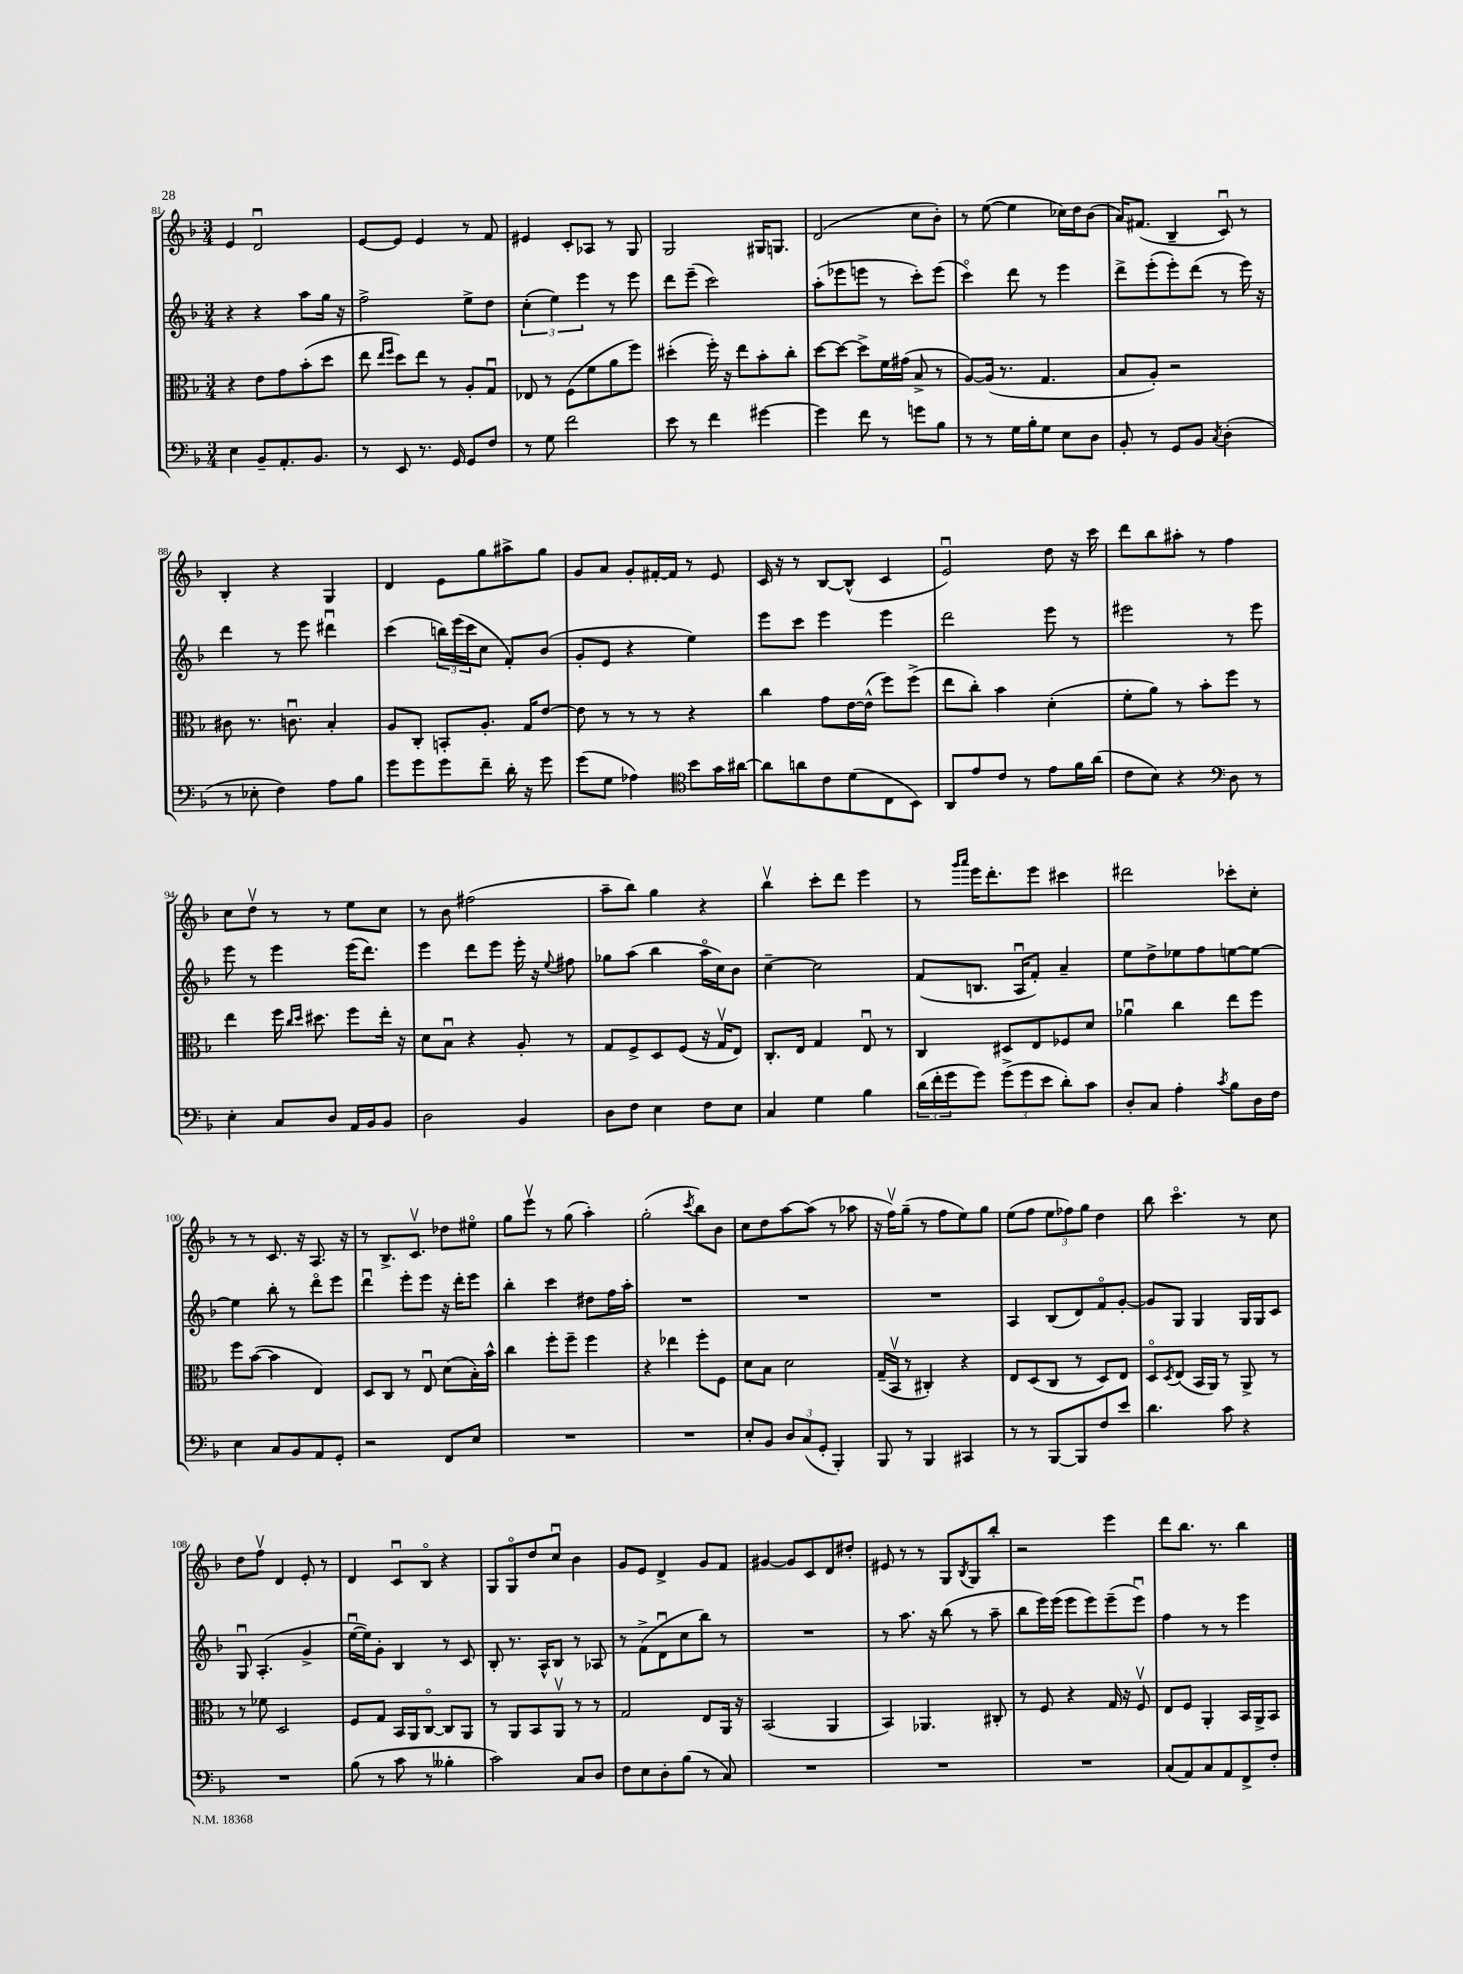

**kern	**kern	**kern	**kern
*part4	*part3	*part2	*part1
*staff4	*staff3	*staff2	*staff1
*clefF4	*clefC3	*clefG2	*clefG2
*k[b-]	*k[b-]	*k[b-]	*k[b-]
*M3/4	*M3/4	*M3/4	*M3/4
=81	=81	=81	=81
4E\	4r	4r	4e/
8BB-~/L	8e\L	4r	2du/
8.AA'/	8g\	.	.
.	(8b-'\	8aa\L	.
8.BB-/J	.	.	.
.	8dd\J	16gg\Jk	.
.	.	16r	.
=82	=82	=82	=82
8r	8ee\	2ff^\	[8e/L
.	16qqee/LL	.	.
.	16qqff/JJ	.	.
8EE/	8dd\L)	.	8e/J]
8.r	8ee\J	.	4e/
.	8r	.	.
16GG/	.	.	.
8GG/L	8A'/L	8ee^\L	8r
8F/J	8Gu/J	8dd\J	8f/
=83	=83	=83	=83
8r	8E-X/	(6cc'\	4e#X/
8G\	8r	.	.
.	.	6ee\)	.
2f\	(8F\L	.	8c'/L
.	.	6eee\	.
.	8f\	.	8A-X/J
.	8a\	8r	8r
.	8ff\J)	8eee\	8G/
=84	=84	=84	=84
8e\	(4dd#X'\	8ddd\L	2G/
8r	.	(8eee~\J	.
4f\	16ff'\)	2ccc\)	.
.	16r	.	.
.	8ee\L	.	.
[4g#X\	8b-'\	.	16G#X/KL
.	.	.	8.Gn/J
.	8cc'\J	.	.
=85	=85	=85	=85
4g#\]	[8dd\L	(8aa'\L	(2d/
.	8dd\J_	8eee-X\	.
8f\	8dd^\L]	8eeen\J	.
8r	16f\L	8r	.
.	(16g#X\JJ	.	.
8gn\L	8B-^/	8ccc'\L)	8cc\L
8B-\J	8r	(8eee\J	8b-'\J)
=86	=86	=86	=86
8r	[8A/L)	4ccc\)	8r
8r	(16A/Jk]	.	([8ee\
.	8.r	.	.
16G\LL	.	8ddd\	4ee\]
16B-'\J	.	.	.
8G\J	4.G/	8r	.
8E\L	.	4eee\	16cc-X\LL)
.	.	.	16dd\J
8D\J	.	.	(8b-\J
=87	=87	=87	=87
8BB-'/	8B-/L	8ddd^\L	16a/KL)
.	.	.	(8.f#X/J
8r	8A'/J)	(8eee'\	.
8GG/L	2r	8eee'\)	4B-~/
8BB-/J	.	(8ddd\J	.
8qC/	.	.	.
(4D'\	.	8r	8cu/)
.	.	16eee\)	8r
.	.	16r	.
!!LO:LB:g=z
=88	=88	=88	=88
8r	8c#X\	4ddd\	4B-'/
8E-X'\	8.r	.	.
4F\)	.	8r	4r
.	8.cnu\	.	.
.	.	8eee\	.
8A\L	4B-'/	4ddd#Xu\	4G/
8B-\J	.	.	.
=89	=89	=89	=89
8g\L	8A/L	(4ccc\	4d/
8g\	8C'/J	.	.
8g\	8BBn'/L	24bbn\LL)	8e\L
.	.	(24eee\	.
.	.	24ccc\J	.
8f~\J	8.A'/J	8cc\J	8gg\
16d'\	.	8f'/L)	8aa#X^\
16r	16G/KL	.	.
8g\	[8e/J	(8b-/J	8gg\J
=90	=90	=90	=90
(8g\L	8e\]	8g'/L	8g/L
8G\J	8r	8e/J	8a/J
4A-X\)	8r	4r	8g'/L
.	8r	.	[16f#X'/L
.	.	.	16f#/JJ]
*clefC4	*	*	*
8b-\L	4r	4ee\)	8r
16g\L	.	.	8e/
[16a#X\JJ	.	.	.
=91	=91	=91	=91
8a#\L]	4cc\	8eee\L	16c/
.	.	.	16r
8an\	.	8ccc\J	8r
8c\	8g\L	4eee\	[8B-/L
(8d\	[16e\L	.	(8B-^^/J]
.	(16e^^\JJ]	.	.
8C\	8ff\L)	4eee\	4c/
8BB-\J)	(8ff^\J	.	.
=92	=92	=92	=92
8AA/L	8ee\L	2ddd\	2eu/)
8e/	8cc'\J)	.	.
8c/J	4b-\	.	.
8r	.	.	.
8e\L	(4d'\	8eee\	8dd\
16f\L	.	8r	16r
(16a\JJ	.	.	16ccc\
=93	=93	=93	=93
8c\L	8f'\L	2eee#X\	8ddd\L
8B-\J)	8a\J)	.	8bb-\
4r	8r	.	8aa#X'\J
.	8b-'\L	.	8r
*clefF4	*	*	*
8D\	8ff\J	8r	4ff\
8r	8r	8eee#\	.
!!LO:LB:g=z
=94	=94	=94	=94
4E'\	4ee\	8eee\	8cc\L
.	.	8r	8ddv\J
8C/L	16ff\	4eee\	8r
.	16qqcc/LL	.	.
.	16qqdd/JJ	.	.
.	8.dd#X\	.	.
8D/J	.	.	8r
16AA/LL	8ff\L	(16eee\KL	8ee\L
16BB-/J	.	8.ddd\J)	.
8BB-/J	16ee'\Jk	.	8cc\J
.	16r	.	.
=95	=95	=95	=95
2D\	8d\L	4eee\	8r
.	8B-u\J	.	8b-\
.	4r	8ddd\L	(2ff#X\
.	.	8eee\J	.
4BB-/	8A'/	16eee'\	.
.	.	16r	.
.	.	8qqee/	.
.	8r	8ff#X\	.
=96	=96	=96	=96
8D\L	8G/L	8gg-X\L	8aa~\L
8F\J	8F^/	(8aa\J	8bb-\J)
4E\	8D/	4bb-\	4gg\
.	(8F/J	.	.
8F\L	16r	16aa\LL	4r
.	16Gv/KL	16cc\J)	.
8E\J	8E/J)	8b-\J	.
=97	=97	=97	=97
4C/	8.C'/L	[4cc~\	4bb-v\
.	16E/Jk	.	.
4G\	4G/	2cc\]	8ccc'\L
.	.	.	8ddd\J
4B-\	8Eu/	.	4eee\
.	8r	.	.
=98	=98	=98	=98
(24d\LL	4C/	(8f/L	8r
24f'\	.	.	.
24g\J	.	.	.
.	.	.	16qqggg/LL
.	.	.	16qqaaa/JJ
8g\J)	.	8.Bn/J	16eee\KL
.	.	.	8.ddd'\
(12g^\L	8D#X/L	.	.
.	.	16Au/KL	.
12g\	.	.	.
.	8E/	8f'/J)	8eee\J
12e\J	.	.	.
8d'\L)	8F-X/	4a~/	4ccc#X\
8c\J	8d/J	.	.
=99	=99	=99	=99
8D'/L	4a-Xu\	8ee\L	2ddd#X\
8C/J	.	8dd^\	.
4A'\	4cc\	8ee-X\	.
.	.	8ff\	.
8qc/	.	.	.
8B-\L	8ee\L	[8een\	8ccc-X'\L
16D\L	8ff\J	8ee\J_	8cc'\J
16F\JJ	.	.	.
!!LO:LB:g=z
=100	=100	=100	=100
4E\	8ff\L	4ee\]	8r
.	([8b-\J	.	8r
8C/L	4b-\]	8bb-'\	8.c/
8BB-/	.	8r	.
.	.	.	16r
8AA/	4E/)	8ddd\L	8.A/
8GG'/J	.	8eee\J	.
.	.	.	16r
=101	=101	=101	=101
2r	8D/L	4dddu\	8r
.	8C/J	.	8.B-^/L
.	8r	8eee'\L	.
.	.	.	8.cv/J
.	8Eu/	8eee\J	.
8FF/L	(8d\L	16r	8dd-X\L
.	.	16ddd'\KL	.
8E/J	16B-'\L)	8eee\J	8ee#X\J
.	16b-^^\JJ	.	.
=102	=102	=102	=102
2.r	4cc\	4bb-'\	8gg\L
.	.	.	8eeev\J
.	8ff'\L	4ccc\	8r
.	8ff~\J	.	(8gg\
.	4ff\	8dd#X\L	4aa'\)
.	.	16ff\L	.
.	.	16aa'\JJ	.
=103	=103	=103	=103
2.r	4r	2.r	(2gg'\
.	4ee-X\	.	.
.	.	.	8qccc/
.	8ff'\L	.	8bb-\L)
.	8F\J	.	8b-\J
=104	=104	=104	=104
8E'/L	8d\L	2.r	8cc\L
8BB-/J	8B-\J	.	8dd\
12D/L	2d\	.	[8aa\
(12C/	.	.	.
.	.	.	(8aa\J]
12GG'/J	.	.	.
4BBB-'/)	.	.	8r
.	.	.	8aa-X\
=105	=105	=105	=105
8BBB-/	(16G~/LL	2.r	16r
.	16BB-v/JJ	.	16ffv\KL)
8r	8r	.	(8gg~\J
4BBB-/	4C#X'/)	.	8r
.	.	.	8ff\L
4CC#X/	4r	.	8ee\)
.	.	.	8gg\J
=106	=106	=106	=106
8r	8E/L	4A/	(8ee\L
8r	(8D/	.	8ff\J
[8BBB-/L	8C/J	(8B-/L	12ee\L
.	.	.	12ff-X\)
8BBB-/]	8r	8d/)	.
.	.	.	12gg\J
8F/	8D/L)	8f/	4dd\
8e/J	8E/J	[8g'/J	.
=107	=107	=107	=107
4.d\	8D/L	8g/L]	8bb-\
.	8qD/	.	.
.	(8E/J	8G/J	4.ccc\
.	16BB-/LL	4G/	.
.	16AA/JJ)	.	.
8c\	8r	.	.
4r	8AA^/	16G/LL	8r
.	.	16G/J	.
.	8r	8c/J	8cc\
!!LO:LB:g=z
=108	=108	=108	=108
2.r	8r	8Gu/	8dd\L
.	8f-X\	(4.A'/	8ffv\J
.	2D/	.	4d/
.	.	4g^/	8e'/
.	.	.	8r
=109	=109	=109	=109
(8B-\	8F/L	[16eeu\LL	4d/
.	.	16ee\J])	.
8r	8G/J	8g'\J	.
8c\	16BB-/LL	4B-/	8cu/L
.	16AA/J	.	.
8r	[8C/J	.	8B-/J
4B--X'\	8C/L]	8r	4r
.	8AA/J	8c/	.
=110	=110	=110	=110
2c\)	8r	8B-'/	8G/L
.	8AA/L	8.r	8G/
.	8BB-/	.	8dd/
.	.	16A^^/KL	.
.	8AAv/J	8B-/J	8ccu/J
8C/L	8r	8r	4b-\
8D/J	8r	8A-X/	.
=111	=111	=111	=111
8F\L	2G/	8r	8g/L
8E\	.	(8f^\L	8e/J
8D'\	.	8du\	4d^/
(8B-\J	.	8cc\	.
8r	8E/L	8bb-\J)	8g/L
8C/)	16AA/Jk	8r	8f/J
.	16r	.	.
=112	=112	=112	=112
2.r	(2BB-/	2.r	[4g#X/
.	.	.	8g#/L]
.	.	.	8c/
.	4AA/	.	8d/
.	.	.	8dd#X'/J
=113	=113	=113	=113
2.r	4BB-/)	8r	8e#X/
.	.	8.aa\	8r
.	4.AA-X/	.	8r
.	.	16r	.
.	.	(8bb-\	8G/L
.	.	.	8qB-/
.	.	8r	8G/
.	8C#X'/	8aa~\	8bb-'/J
=114	=114	=114	=114
2.r	8r	8bb-\L	2r
.	8F/	16eee\L)	.
.	.	(16eee\JJ	.
.	4r	8eee\L	.
.	.	8eee\)	.
.	16G/	(8eee~\	4eee\
.	16r	.	.
.	8Fv/	8eeeu\J)	.
=115	=115	=115	=115
(8C/L	8E/L	4ff\	8ddd\L
8AA/)	8F/J	.	8.bb-\J
8C/	4AA'/	8r	.
.	.	.	8.r
8AA/	.	8r	.
8FF^/	16BB-/LL	4eee\	4bb-\
.	16AA^/J	.	.
8F'/J	8BB-/J	.	.
==	==	==	==
*-	*-	*-	*-
